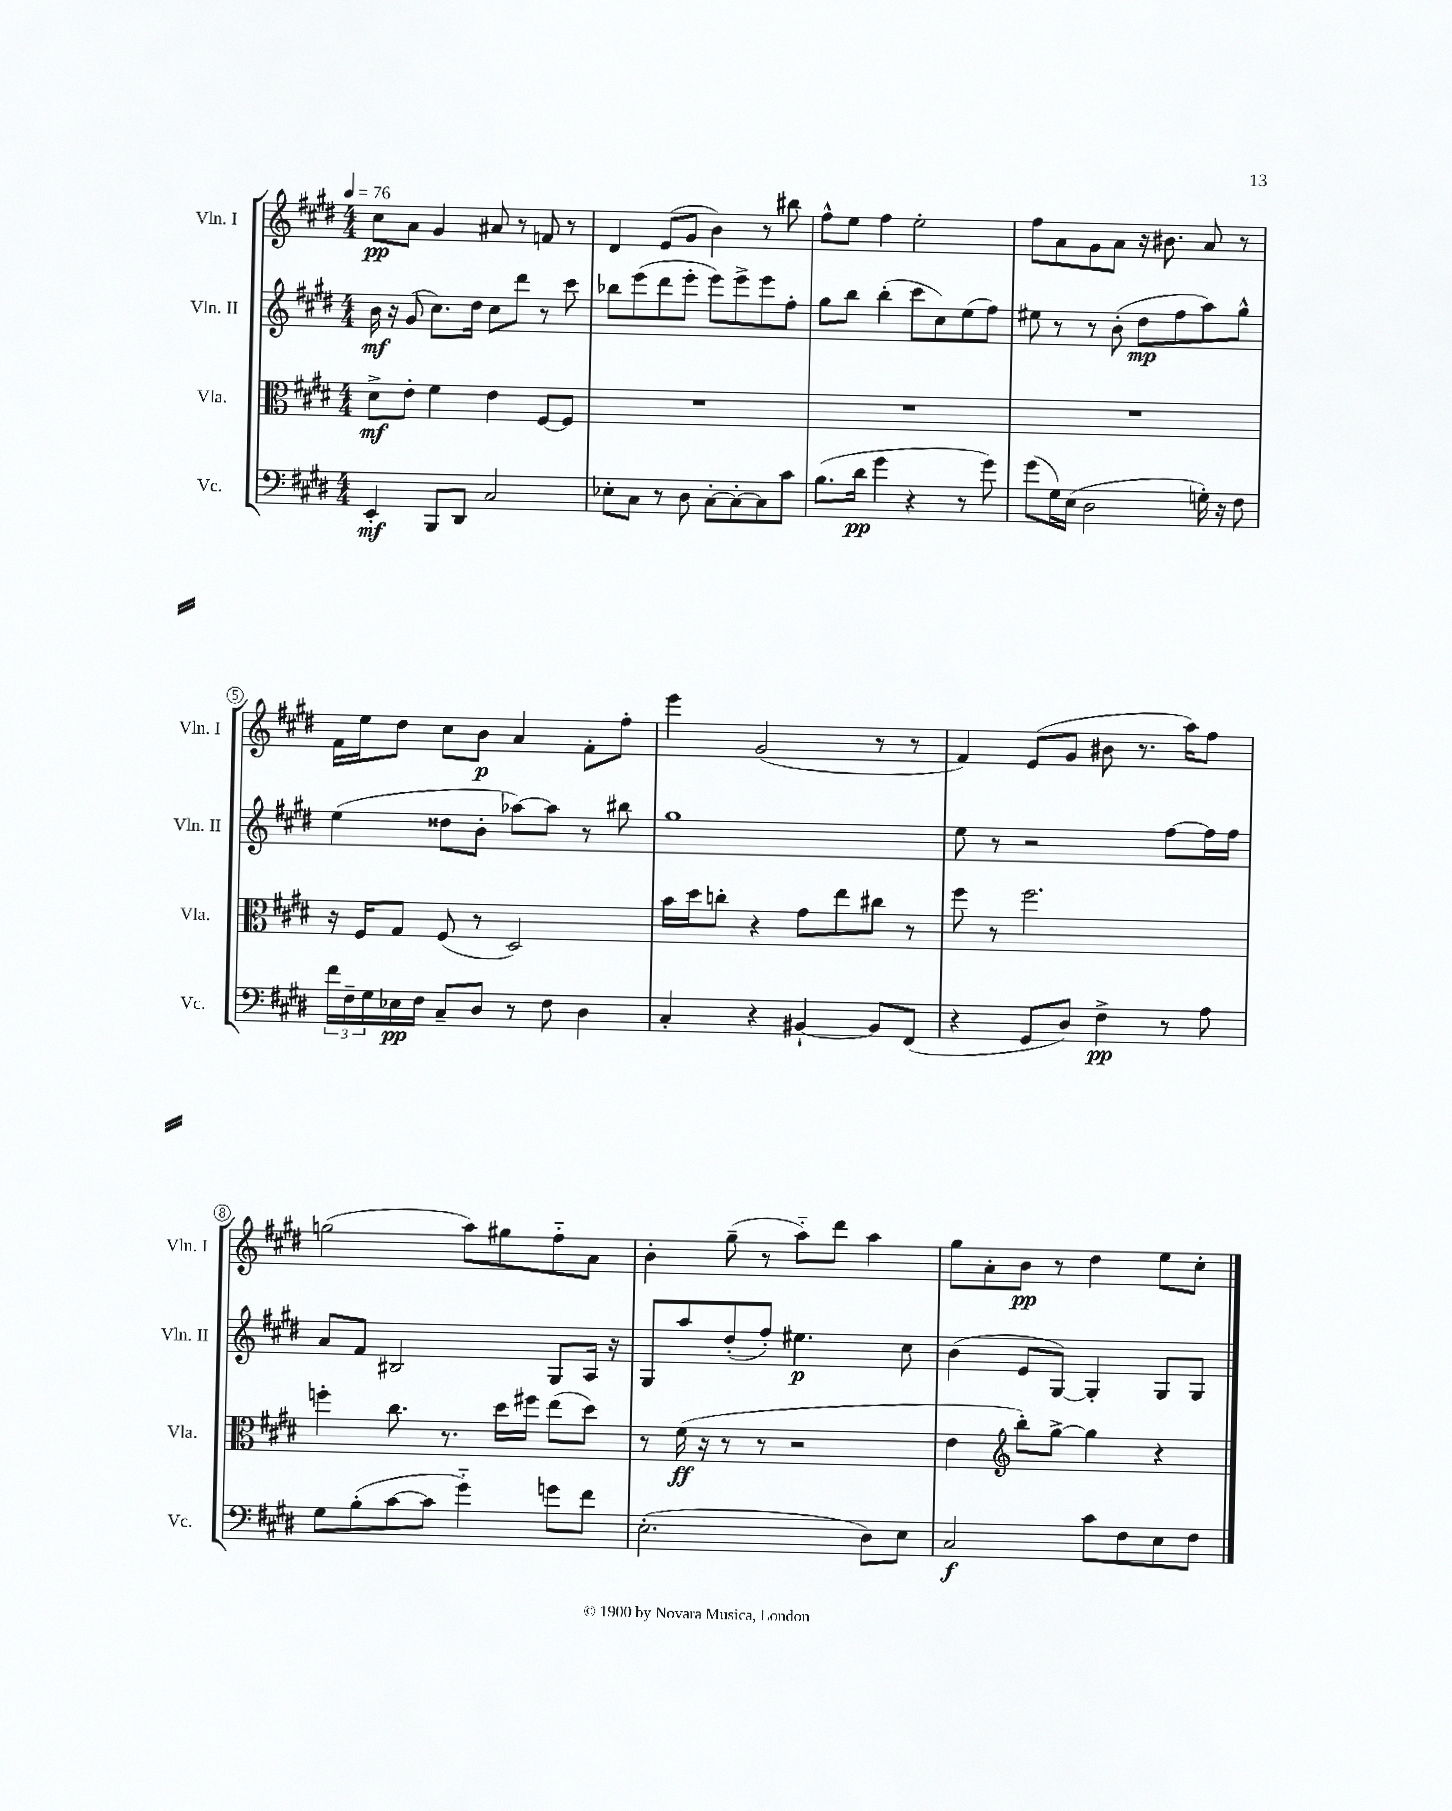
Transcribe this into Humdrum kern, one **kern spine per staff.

**kern	**dynam	**kern	**dynam	**kern	**dynam	**kern	**dynam
*part4	*part4	*part3	*part3	*part2	*part2	*part1	*part1
*staff4	*staff4	*staff3	*staff3	*staff2	*staff2	*staff1	*staff1
*I"Vc.	*	*I"Vla.	*	*I"Vln. II	*	*I"Vln. I	*
*I'Vc.	*	*I'Vla.	*	*I'Vln. II	*	*I'Vln. I	*
*clefF4	*	*clefC3	*	*clefG2	*	*clefG2	*
*k[f#c#g#d#]	*	*k[f#c#g#d#]	*	*k[f#c#g#d#]	*	*k[f#c#g#d#]	*
*M4/4	*	*M4/4	*	*M4/4	*	*M4/4	*
*MM76	*	*MM76	*	*MM76	*	*MM76	*
=1	=1	=1	=1	=1	=1	=1	=1
4EE'/	mf	8d#^\L	mf	16b\	mf	8cc#\L	pp
.	.	.	.	16r	.	.	.
.	.	8e'\J	.	(8g#/	.	8a\J	.
8BBB/L	.	4f#\	.	8.cc#\L)	.	4g#/	.
8DD#/J	.	.	.	.	.	.	.
.	.	.	.	16dd#\Jk	.	.	.
2C#/	.	4e\	.	8cc#\L	.	8a#X/	.
.	.	.	.	8ddd#\J	.	8r	.
.	.	[8F#/L	.	8r	.	8fn/	.
.	.	8F#/J]	.	8ccc#\	.	8r	.
=2	=2	=2	=2	=2	=2	=2	=2
8E-X'\L	.	1r	.	8bb-X\L	.	4d#/	.
8C#\J	.	.	.	(8eee\	.	.	.
8r	.	.	.	8ddd#\	.	(8e/L	.
8D#\	.	.	.	8eee'\J	.	8g#/J	.
[8C#'\L	.	.	.	8eee\L)	.	4b\)	.
8C#'\_	.	.	.	8eee^\	.	.	.
8C#\]	.	.	.	8eee\	.	8r	.
8c#\J	.	.	.	8ff#'\J	.	8bb#X\	.
=3	=3	=3	=3	=3	=3	=3	=3
(8.B\L	.	1r	.	8gg#\L	.	8ff#^^\L	.
.	.	.	.	8bb\J	.	8ee\J	.
16d#\Jk	pp	.	.	.	.	.	.
4g#\	.	.	.	(4bb'\	.	4ff#\	.
4r	.	.	.	8ccc#\L	.	2ee'\	.
.	.	.	.	8cc#\)	.	.	.
8r	.	.	.	(8ee\	.	.	.
8g#\)	.	.	.	8ff#\J)	.	.	.
=4	=4	=4	=4	=4	=4	=4	=4
(8g#\L	.	1r	.	8ee#X\	.	8ff#\L	.
16G#\L)	.	.	.	8r	.	8a\	.
(16E\JJ	.	.	.	.	.	.	.
2D#\	.	.	.	8r	.	8g#\	.
.	.	.	.	(8b'\	.	8a\J	.
.	.	.	.	8dd#\L	mp	16r	.
.	.	.	.	.	.	8.b#X\	.
.	.	.	.	8ff#\	.	.	.
16Gn'\)	.	.	.	8aa\)	.	8a/	.
16r	.	.	.	.	.	.	.
8F#\	.	.	.	8gg#^^\J	.	8r	.
!!LO:LB:g=z
=5	=5	=5	=5	=5	=5	=5	=5
24f#\LL	.	16r	.	(4ee\	.	16f#\LL	.
24F#~\	.	.	.	.	.	.	.
.	.	16F#/KL	.	.	.	16ee\J	.
24G#\	.	.	.	.	.	.	.
16E-X\	pp	8G#/J	.	.	.	8dd#\J	.
16F#\JJ	.	.	.	.	.	.	.
8C#~/L	.	(8F#/	.	8dd##X\L	.	8cc#\L	.
8D#/J	.	8r	.	8b'\J	.	8b\J	p
8r	.	2D#/)	.	[8aa-X\L)	.	4a/	.
8F#\	.	.	.	8aa-\J]	.	.	.
4D#\	.	.	.	8r	.	8f#'\L	.
.	.	.	.	8bb#X\	.	8ff#'\J	.
=6	=6	=6	=6	=6	=6	=6	=6
4C#'/	.	16b\LL	.	1gg#	.	4eee\	.
.	.	16dd#\J	.	.	.	.	.
.	.	8ccn'\J	.	.	.	.	.
4r	.	4r	.	.	.	(2g#/	.
[4BB#X`/	.	8g#\L	.	.	.	.	.
.	.	8ee\	.	.	.	.	.
8BB#/L]	.	8cc#X\J	.	.	.	8r	.
(8FF#/J	.	8r	.	.	.	8r	.
=7	=7	=7	=7	=7	=7	=7	=7
4r	.	8ff#\	.	8ee\	.	4f#/)	.
.	.	8r	.	8r	.	.	.
8GG#/L	.	2.ff#\	.	2r	.	(8e/L	.
8D#/J)	.	.	.	.	.	8g#/J	.
4F#^\	pp	.	.	.	.	8b#X\	.
.	.	.	.	.	.	8.r	.
8r	.	.	.	[8ff#\L	.	.	.
.	.	.	.	.	.	16aa\KL)	.
8A\	.	.	.	16ff#\L]	.	8ff#\J	.
.	.	.	.	16ff#\JJ	.	.	.
!!LO:LB:g=z
=8	=8	=8	=8	=8	=8	=8	=8
8G#\L	.	4ffn'\	.	8a/L	.	(2ggn\	.
(8B'\	.	.	.	8f#/J	.	.	.
[8c#\	.	8.cc#\	.	2B#X/	.	.	.
8c#\J]	.	.	.	.	.	.	.
.	.	8.r	.	.	.	.	.
4g#\)	.	.	.	.	.	8aa\L)	.
.	.	16dd#\LL	.	.	.	8gg#X\	.
.	.	16ff#X\JJ	.	.	.	.	.
8gn\L	.	(8ee\L	.	8G#/L	.	8ff#\	.
8f#\J	.	8dd#\J)	.	16A/Jk	.	8a\J	.
.	.	.	.	16r	.	.	.
=9	=9	=9	=9	=9	=9	=9	=9
(2.E'\	.	8r	.	8G#/L	.	4b'\	.
.	.	(16f#\	ff	8aa/	.	.	.
.	.	16r	.	.	.	.	.
.	.	8r	.	(8dd#'/	.	(8gg#~\	.
.	.	8r	.	8ff#'/J)	.	8r	.
.	.	2r	.	4.ee#X\	p	8aa\L)	.
.	.	.	.	.	.	8ddd#\J	.
8D#\L)	.	.	.	.	.	4aa\	.
8E\J	.	.	.	8cc#\	.	.	.
=10	=10	=10	=10	=10	=10	=10	=10
2C#/	f	4e\	.	(4b\	.	8gg#\L	.
.	.	.	.	.	.	8a'\	.
*	*	*clefG2	*	*	*	*	*
.	.	8bb'\L)	.	8e/L	.	8b\J	pp
.	.	[8gg#^\J	.	[8G#/J)	.	8r	.
8c#\L	.	4gg#\]	.	4G#'/]	.	4dd#\	.
8F#\	.	.	.	.	.	.	.
8E\	.	4r	.	8G#/L	.	8ee\L	.
8F#\J	.	.	.	8G#/J	.	8cc#'\J	.
==	==	==	==	==	==	==	==
*-	*-	*-	*-	*-	*-	*-	*-
